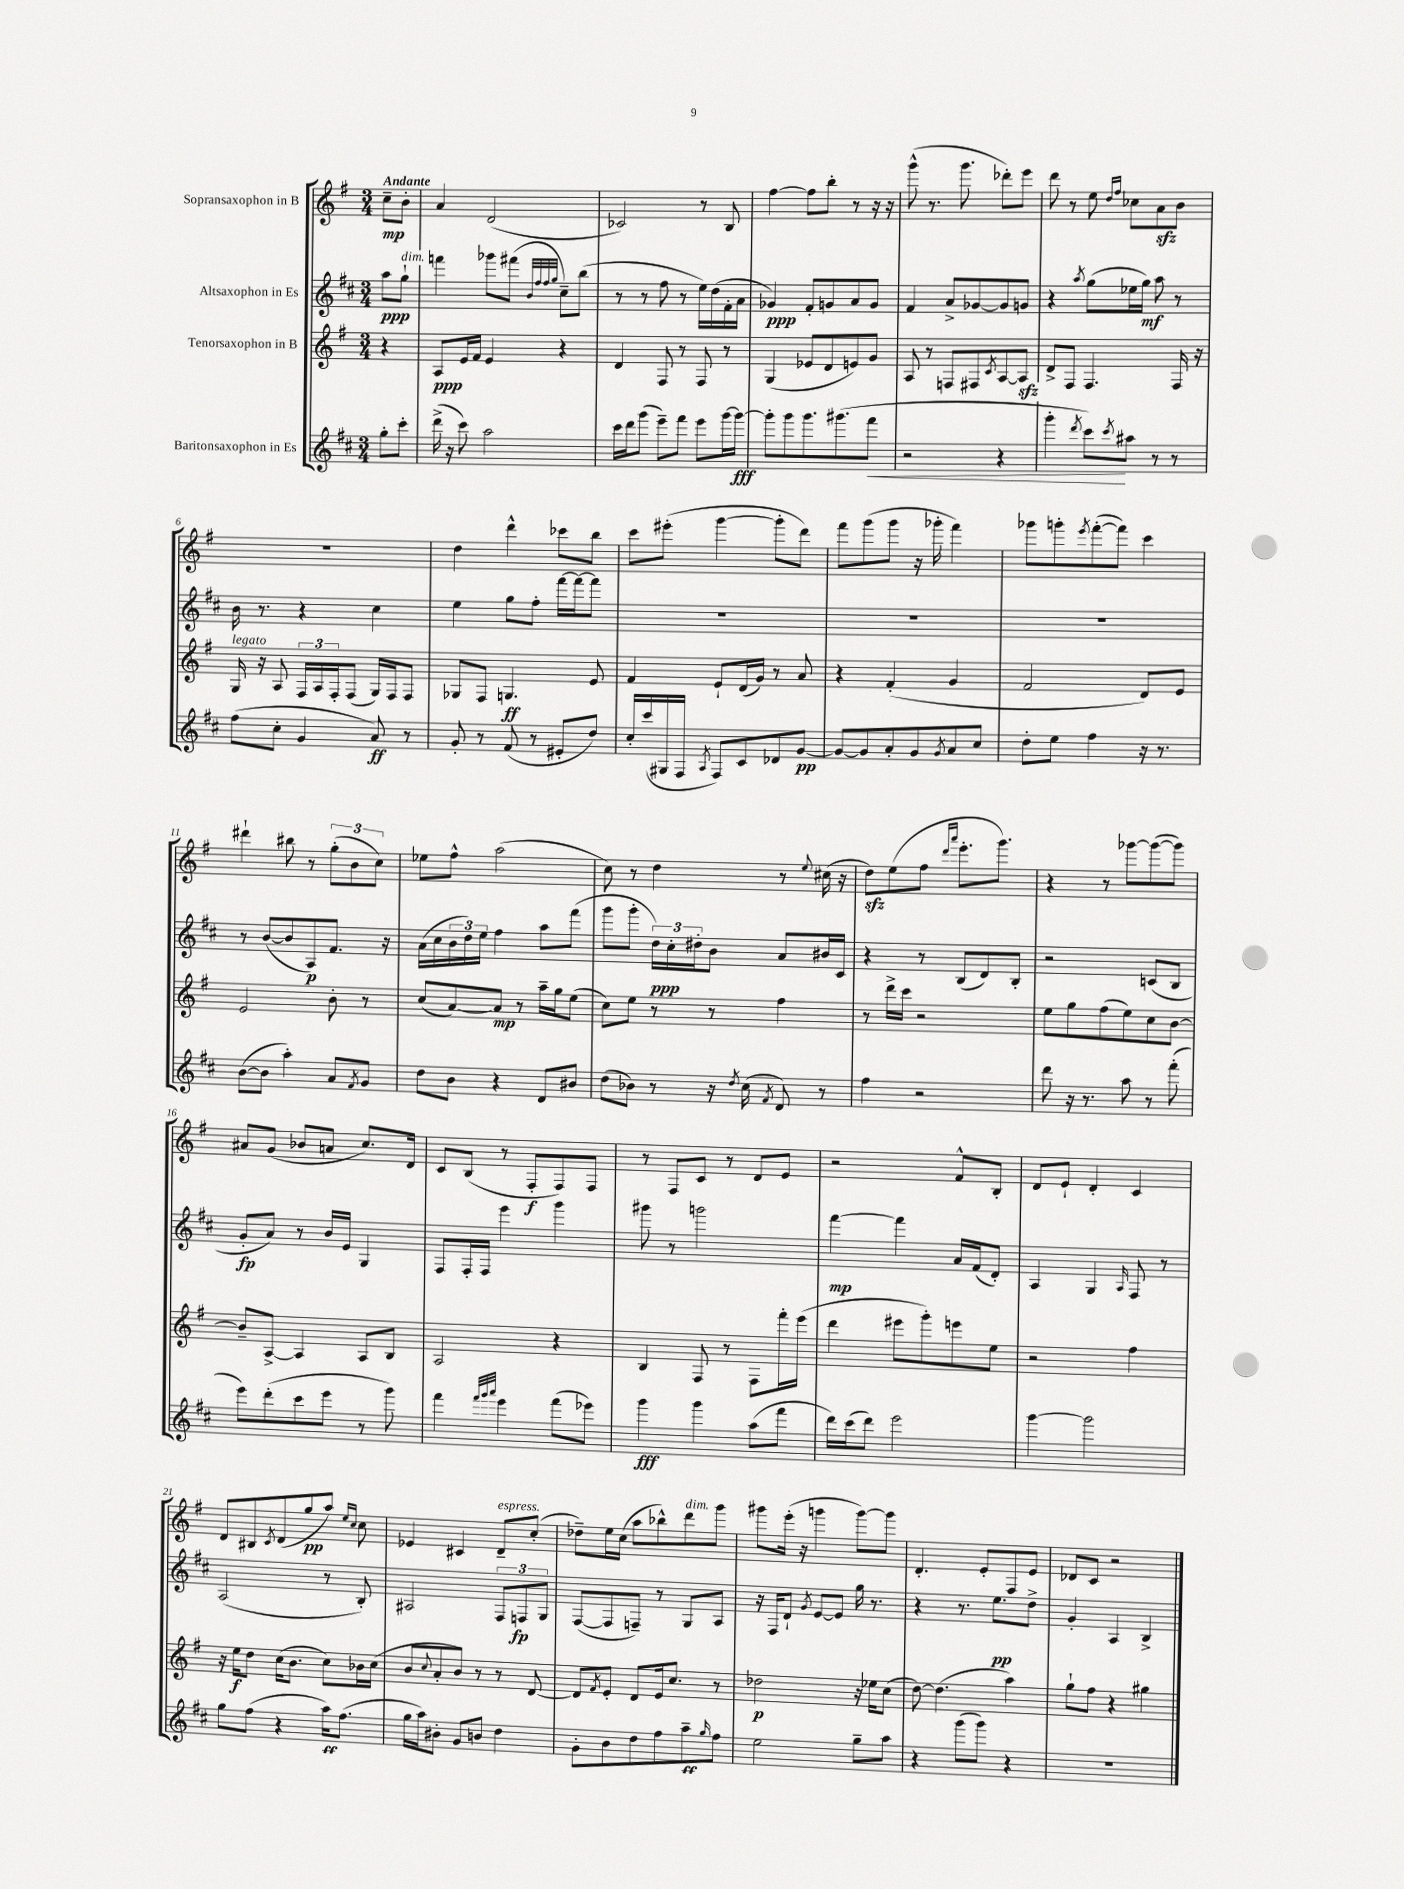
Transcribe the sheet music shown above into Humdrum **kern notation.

**kern	**kern	**kern	**kern
*staff4	*staff3	*staff2	*staff1
*clefG2	*clefG2	*clefG2	*clefG2
*k[f#c#]	*k[f#]	*k[f#c#]	*k[f#]
*M3/4	*M3/4	*M3/4	*M3/4
8gg'\L	4r	8aa\L	8cc~\L
8ccc#'\J	.	8gg`\J	8b'\J
=	=	=	=
(16ddd^\	8A/L	4fff\	4a/
16r	.	.	.
8ccc#\)	16e/L	.	.
.	16f#/JJ	.	.
2aa\	4e/	8ggg-\L	(2d/
.	.	(8fff#\J	.
.	.	32qqb/LLL	.
.	.	32qqff#/	.
.	.	32qqff#/	.
.	.	32qqgg/JJJ	.
.	4r	8cc#~\L)	.
.	.	(8bb\J	.
=	=	=	=
16ccc#\LL	4d/	8r	2c-/)
16ddd\J	.	.	.
(8ggg\J	.	8r	.
8eee~\L)	8F#/	8ff#\	.
8fff#\J	8r	8r	.
8eee\L	8F#/	16ee\LL)	8r
.	.	(16dd\	.
[16ggg\L	8r	16f#'\	8B/
16ggg\_JJ	.	16a\JJ	.
=	=	=	=
8ggg'\]L	(4G/	4g-/)	[4ff#\
8ggg\	.	.	.
8.ggg\	8e-/L	8f#'/L	8ff#\]L
.	8d/	8g/	8bb'\J
(8.ggg#\	.	.	.
.	8e/)	8a/	8r
8fff#\J	8g/J	8g/J	16r
.	.	.	16r
=	=	=	=
2r	8A/	4f#/	(8ggg^^\
.	8r	.	8.r
.	8F/L	8a^/L	.
.	.	.	8.ggg\
.	8F#/	[8g-/	.
.	8qc/	.	.
4r	[8A/	8g-/]	8ddd-'\L)
.	8A/]J	8g/J	8eee\J
=	=	=	=
4ggg'\	8d^/L	4r	8ddd\
.	8F#/J	.	8r
8qddd/	.	8qaa/	.
8ccc#\L)	4.F#/	(8gg\L	8ee\
.	.	.	16qqdd/LL
8qccc#/	.	.	16qqff#/JJ
8aa#\J	.	16ee-\L	8cc-\L
.	.	16gg\JJ)	.
8r	.	8aa\	8a\
8r	16F#/	8r	8b\J
.	16r	.	.
=	=	=	=
(8ff#\L	16G/	16b\	2.r
.	16r	8.r	.
8cc#'\J	8A/	.	.
4g/	24F#/LL	4r	.
.	24A/	.	.
.	24F#'/J	.	.
.	(8F#/J	.	.
8a/)	16G/LL)	4cc#\	.
.	16F#/J	.	.
8r	8F#/J	.	.
=	=	=	=
8g'/	8G-/L	4ee\	4dd\
8r	8F#/J	.	.
(8f#/	4.G/	8gg\L	4ddd^^\
8r	.	8ff#'\J	.
8e#'/L	.	[16fff#\LL	8ccc-\L
.	.	16fff#\_J	.
8dd/J)	8e/	8fff#\]J	8bb\J
=	=	=	=
16cc#'/LL	4f#/	2.r	8ccc\L
(16ccc#/	.	.	.
16G#/	.	.	(8eee#'\J
16F#/JJ	.	.	.
8qA/	.	.	.
8F#/L)	8e`/L	.	[4ggg\
8c#/	(16d/L	.	.
.	16g/JJ)	.	.
8d-/	8r	.	8ggg'\]L
[8g/J	8a/	.	8ddd\J)
=	=	=	=
8g/_L	4r	2.r	8fff#\L
8g/]	.	.	(8ggg\
8a'/	(4f#'/	.	8ggg\J
8g/	.	.	16r
.	.	.	16ggg-'\
8qg/	.	.	.
8a/	4g/	.	4fff#\)
8cc#/J	.	.	.
=	=	=	=
8dd'\L	2f#/	2.r	8ggg-\L
8ee\J	.	.	8ggg'\
.	.	.	8qeee/
4ff#\	.	.	([8fff#'\
.	.	.	8fff#\]J)
16r	8d/L)	.	4ccc\
8.r	.	.	.
.	8e/J	.	.
=	=	=	=
([8b\L	2e/	8r	4ddd#`\
8b\]J	.	([8b/L	.
4aa'\)	.	8b/]	8bb#\
.	.	8A/)	8r
8a/L	8b'\	8.f#/J	(12gg'\L
.	.	.	12b\
8qf#/	.	.	.
8g/J	8r	.	.
.	.	.	12cc\J)
.	.	16r	.
=	=	=	=
8dd\L	(8cc/L	(16a\LL	8ee-\L
.	.	16cc#\	.
8b\J	[8a/)	24b\	8ff#^^\J
.	.	24dd\)	.
.	.	24ee\JJ	.
4r	8a/]J	4ff#\	(2aa\
.	8r	.	.
8d/L	16aa~\LL	8aa\L	.
.	16gg\J	.	.
8b#/J	(8ee\J	(8fff#\J	.
=	=	=	=
(8dd\L	8cc\L)	8ggg\L	8cc\)
8b-\J)	8ee\J	8ggg'\J	8r
8r	8r	24dd\LL)	4dd\
.	.	24cc#'\	.
.	.	24dd#'\J	.
16r	8r	8b\J	.
8qdd/	.	.	.
(16cc#\	.	.	.
8qf#/	.	.	.
8d/)	4ff#\	8a/L	8r
.	.	.	8qqee/
8r	.	16b#/L	(16cc#\
.	.	16c#/JJ	16r
=	=	=	=
4ff#\	8r	4r	8dd\L)
.	16ddd^\LL	.	(8ee\
.	16ccc\JJ	.	.
2r	2r	8r	8ff#\J
.	.	.	16qqddd/LL
.	.	.	16qqaaa/JJ
.	.	(8B/L	8.eee'\L
.	.	8d/)	.
.	.	.	8.ggg\J)
.	.	8B'/J	.
=	=	=	=
8ddd\	8ee\L	2r	4r
16r	8gg\	.	.
8.r	.	.	.
.	(8ff#\	.	8r
8aa\	8ee\)	.	[8ggg-\L
8r	8cc\	(8c/L	(8ggg-\_
(8fff#'\	[8b\J	8B/J	8ggg-\]J)
=	=	=	=
8eee\L)	8b~/]L	8g'/L	8a#/L
(8ddd'\	[8A^/J	8a/J)	(8g/J
8ccc#\	4A/]	8r	8b-/L
8eee\J	.	16b/LL	8a/J
.	.	16e/JJ	.
8r	8A/L	4G/	8.cc/L)
8ggg\)	8B/J	.	.
.	.	.	16d/Jk
=	=	=	=
4fff#\	2A/	8F#/L	8c/L
.	.	16F#'/L	(8B/J
.	.	16F#/JJ	.
32qqfff#/LLL	.	.	.
32qqggg/	.	.	.
32qqaaa/JJJ	.	.	.
4eee\	.	4eee\	8r
.	.	.	8F#'/L
(8fff#\L	4r	4ggg\	8F#/)
8eee-\J)	.	.	8F#/J
=	=	=	=
4ggg\	4B/	8ggg#\	8r
.	.	8r	8F#/L
4ggg\	8F#/	2ggg\	8c/J
.	8r	.	8r
(8aa\L	8F#\L	.	8d/L
8fff#\J	16fff#'\L	.	8e/J
.	(16eee\JJ	.	.
=	=	=	=
16ddd\LL)	4ddd\	[4fff#\	2r
(16ccc#\J	.	.	.
8ddd\J)	.	.	.
2eee\	8eee#\L	4fff#\]	.
.	8ggg'\)	.	.
.	8eee\	16a/LL	8f#^^/L
.	.	(16f#/J	.
.	8ee\J	8d'/J)	8B'/J
=	=	=	=
[4ggg\	2r	4A/	8d/L
.	.	.	8e`/J
2ggg\]	.	4G/	4d'/
.	.	16qqA/	.
.	4ff#\	8F#/	4c/
.	.	8r	.
=	=	=	=
8gg\L	16r	(2A/	8d/L
.	16ee\LK	.	.
(8ff#\J	8dd\J	.	8B#/
.	.	.	8qc/
4r	(16cc\LK	.	(8d/
.	8.b\J	.	.
.	.	.	8gg/
16aa\LK)	8cc\L)	8r	8aa/J)
(8.ff#\J	.	.	.
.	.	.	16qqee/LL
.	.	.	16qqcc/JJ
.	16b-\L	8B'/)	8cc\
.	(16cc\JJ	.	.
=	=	=	=
16gg\LL	8b/L	2A#/	4e-/
16aa\J)	.	.	.
.	8qqcc/	.	.
8b#'\J	8a'/	.	.
8g/L	8b/J)	.	4c#/
8b/J	8r	.	.
4dd\	8r	12F#/L	8d~/L
.	.	12F/	.
.	[8d/	.	(8cc'/J
.	.	12G/J	.
=	=	=	=
8g'\L	8d/]L	([8F#/L	8dd-~\L)
.	8qf#/	.	.
8b\	8e'/J	8F#/]	16ee\L
.	.	.	(16cc\JJ
8dd\	8d/L	8F~/J)	8aa\L
8ff#\	16e/k	8r	8bb-^^\)
.	8.cc/J	.	.
8aa~\	.	8G/L	8ddd\
16qqgg/	.	.	.
8ff#\J	8r	8A/J	8ggg\J
=	=	=	=
2ee\	2dd-\	16r	8ggg#\L
.	.	16F#/LK	.
.	.	8d`/J	(16eee'\Jk
.	.	.	16r
.	.	8qg/	.
.	.	[8e/L	4ggg\
.	.	8e/]J	.
8gg~\L	16r	16gg\	[8ggg\L)
.	16ee-\LK	8.r	.
8aa\J	(8cc\J	.	8ggg\]J
=	=	=	=
4r	[8dd\)	4r	4.d'/
.	(4.dd\]	.	.
(8ggg\L	.	8.r	.
8ggg\J)	.	.	8e'/L
.	.	8.ee\L	.
4r	4aa\)	.	8F#/
.	.	8dd^\J	8e/J
=	=	=	=
2.r	8gg`\L	4g'/	8d-/L
.	8ff#\J	.	8c/J
.	4r	4A/	2r
.	4gg#\	4B^/	.
==	==	==	==
*-	*-	*-	*-
